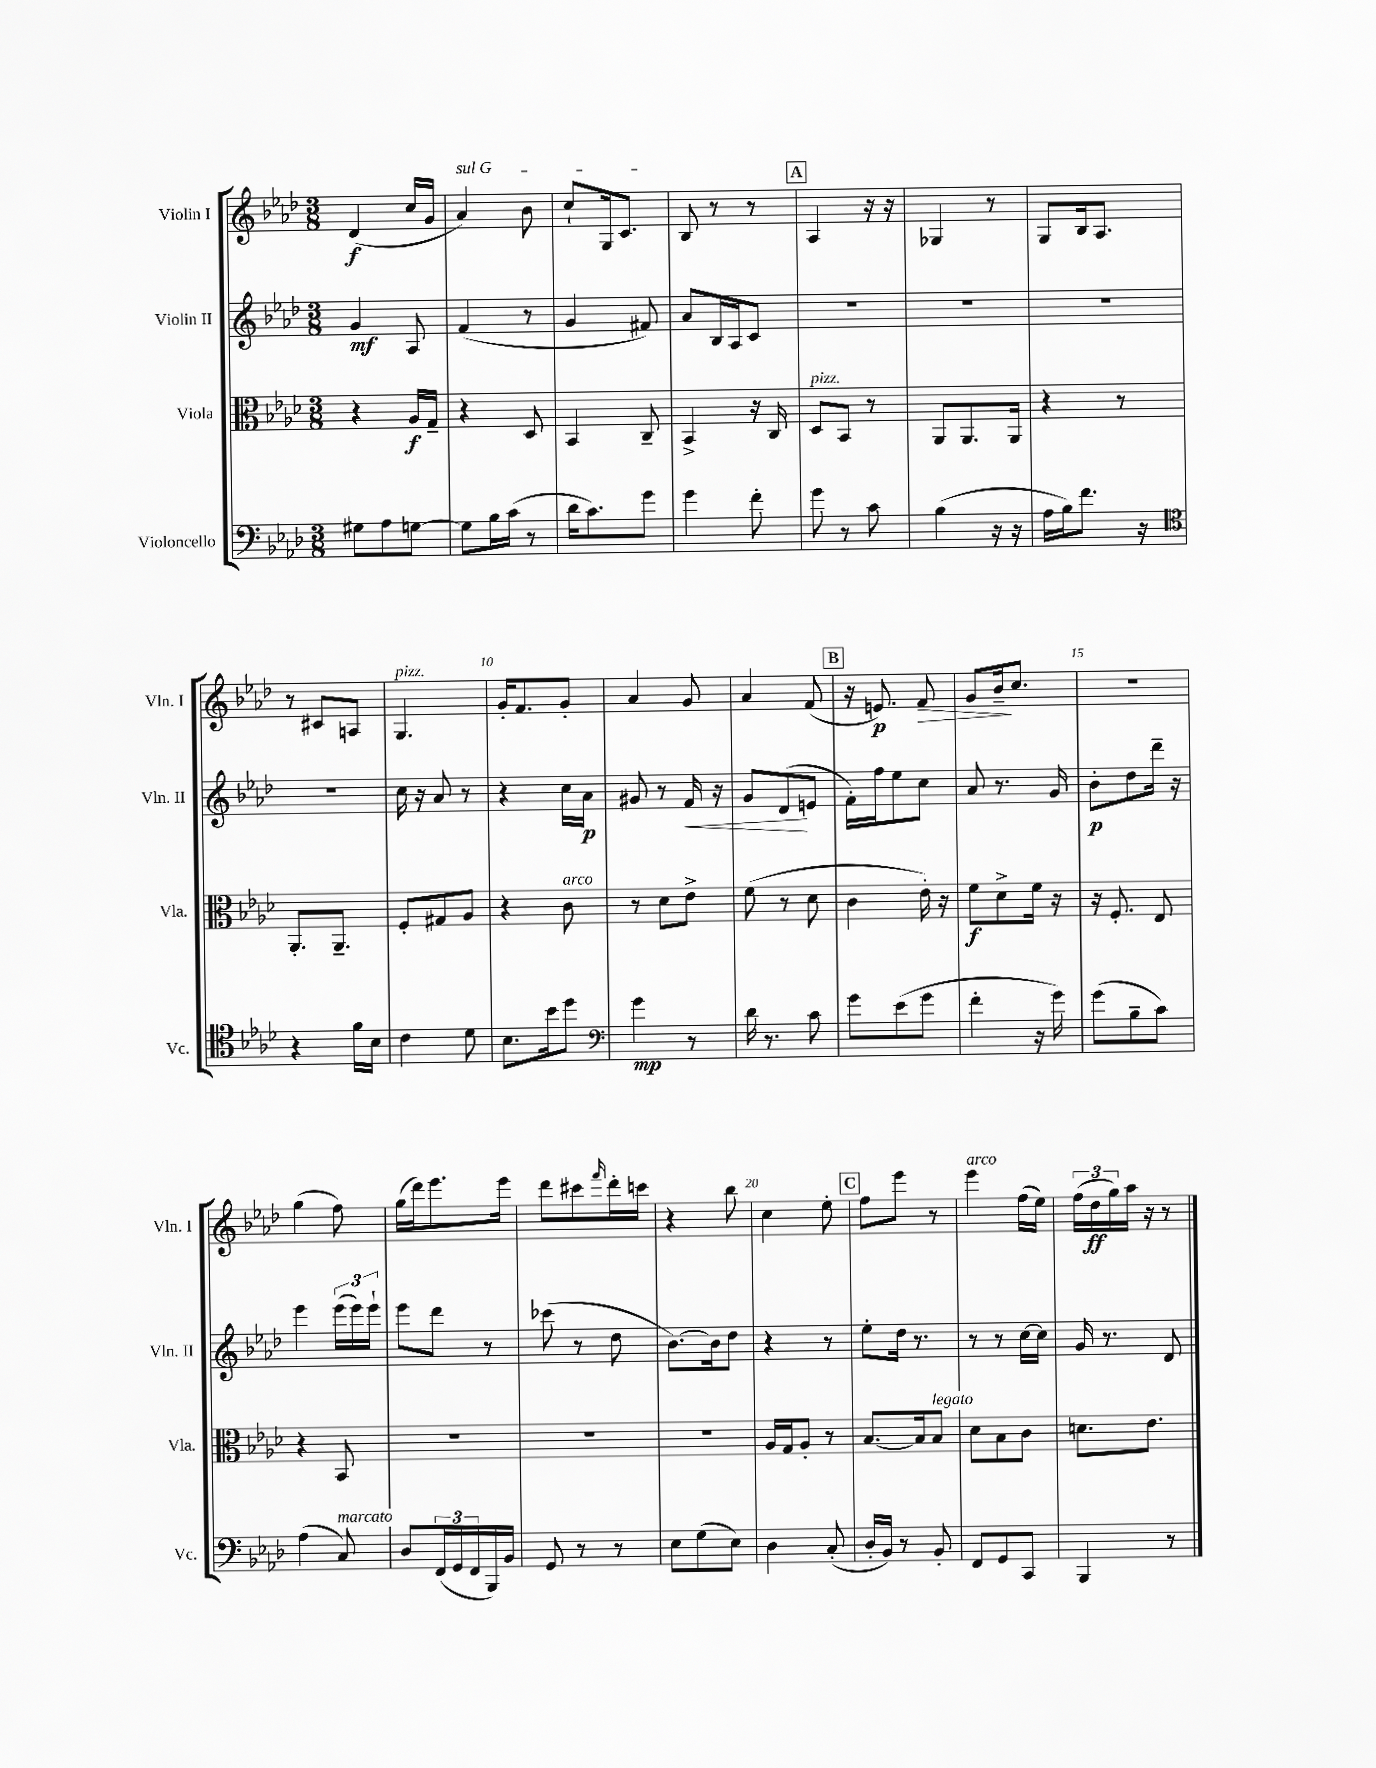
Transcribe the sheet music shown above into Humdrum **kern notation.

**kern	**kern	**kern	**kern
*staff4	*staff3	*staff2	*staff1
*clefF4	*clefC3	*clefG2	*clefG2
*k[b-e-a-d-]	*k[b-e-a-d-]	*k[b-e-a-d-]	*k[b-e-a-d-]
*M3/8	*M3/8	*M3/8	*M3/8
8G#	4r	4g	(4d-
8A-	.	.	.
[8G	16A-	8A-	16cc
.	16G~	.	16g
=	=	=	=
8G]	4r	(4f	4a-)
16B-	.	.	.
(16c	.	.	.
8r	8D-	8r	8b-
=	=	=	=
16d-	4BB-	4g	8cc`
8.c)	.	.	.
.	.	.	16G
.	.	.	8.c
8g	8C~	8f#)	.
=	=	=	=
4g	4BB-^	8a-	8B-
.	.	16B-	8r
.	.	16A-	.
8f'	16r	8c	8r
.	16C	.	.
=	=	=	=
8g	8D-	4.r	4A-
8r	8BB-	.	.
8c	8r	.	16r
.	.	.	16r
=	=	=	=
(4B-	8AA-	4.r	4G-
.	8.AA-	.	.
16r	.	.	8r
16r	16AA-	.	.
=	=	=	=
16A-	4r	4.r	8G
16B-)	.	.	.
8.f	.	.	16B-
.	.	.	8.A-
.	8r	.	.
16r	.	.	.
=	=	=	=
*clefC4	*	*	*
4r	8.AA-'	4.r	8r
.	.	.	8c#
.	8.AA-~	.	.
16f	.	.	8A
16B-	.	.	.
=	=	=	=
4c	8F'	16cc	4.G
.	.	16r	.
.	8G#	8a-	.
8d-	8A-	8r	.
=	=	=	=
8.B-	4r	4r	16g'
.	.	.	8.f
16b-	.	.	.
8dd-	8c	16cc	8g'
.	.	16a-	.
=	=	=	=
*clefF4	*	*	*
4g	8r	8g#	4a-
.	8d-	8r	.
8r	8e-^	16f	8g
.	.	16r	.
=	=	=	=
16d-	(8f	8g	4a-
8.r	.	.	.
.	8r	(8d-	.
8c	8d-	8e	(8f
=	=	=	=
8g	4c	16f')	16r
.	.	16ff	8.e)
(8e-	.	8ee-	.
8g	16e-')	8cc	8f
.	16r	.	.
=	=	=	=
4f'	8f	8a-	8g
.	8d-^	8.r	16b-~
.	.	.	8.cc
16r	16f	.	.
16g)	16r	16g	.
=	=	=	=
(8g	16r	8b-'	4.r
.	8.F'	.	.
8B-~	.	8dd-	.
8c)	8E-	16ddd-~	.
.	.	16r	.
=	=	=	=
(4A-	4r	4eee-	(4gg
8C)	8BB-	(24eee-	8ff)
.	.	24eee-)	.
.	.	24eee-`	.
=	=	=	=
8D-	4.r	8eee-	(16gg
.	.	.	16ddd-)
(24FF	.	8ddd-	8.eee-
24GG	.	.	.
24FF	.	.	.
16BBB-)	.	8r	.
16BB-	.	.	16eee-
=	=	=	=
8GG	4.r	(8ccc-	8ddd-
8r	.	8r	8ccc#
.	.	.	16qqfff
8r	.	8dd-	16ddd-'
.	.	.	16ccc
=	=	=	=
8E-	4.r	[8.b-)	4r
(8G	.	.	.
.	.	16b-]	.
8E-)	.	8dd-	8bb-
=	=	=	=
4D-	16A-	4r	4cc
.	16G	.	.
.	8A-'	.	.
(8C'	8r	8r	8ee-'
=	=	=	=
16D-'	[8.B-	8ee-'	8ff
16BB-)	.	.	.
8r	.	16dd-	8eee-
.	16B-]	8.r	.
8BB-'	8B-	.	8r
=	=	=	=
8FF	8d-	8r	4eee-
8GG	8B-	8r	.
8CC	8c	[16cc	(16ff
.	.	16cc]	16ee-)
=	=	=	=
4BBB-	8.d	16g	(24ff
.	.	.	24dd-
.	.	8.r	.
.	.	.	24gg)
.	.	.	16aa-
.	8.e-	.	16r
8r	.	8d-	8r
==	==	==	==
*-	*-	*-	*-
